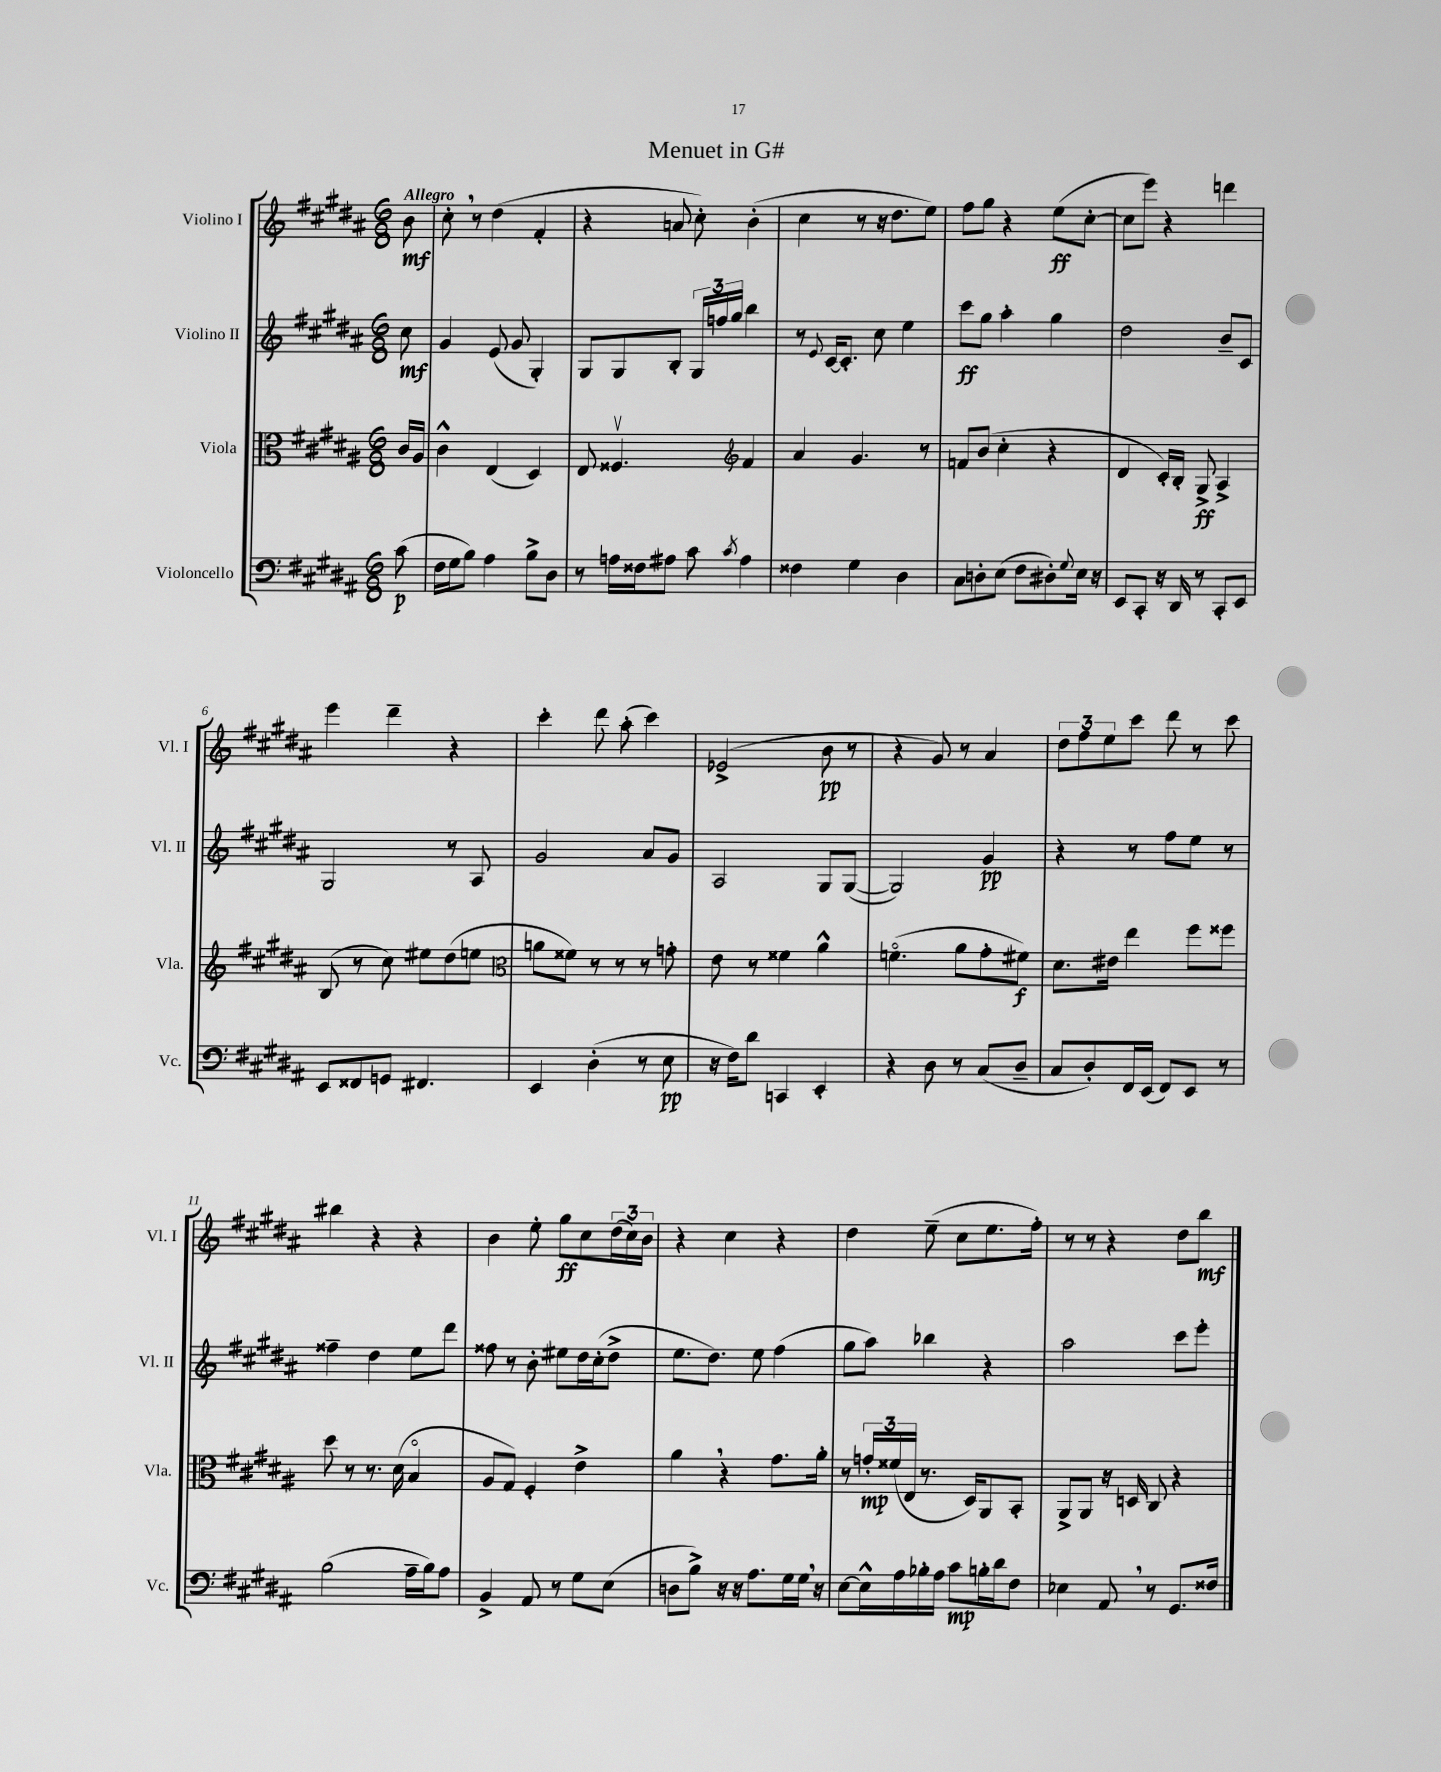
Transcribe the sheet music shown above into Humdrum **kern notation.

**kern	**dynam	**kern	**dynam	**kern	**dynam	**kern	**dynam
*part4	*part4	*part3	*part3	*part2	*part2	*part1	*part1
*staff4	*staff4	*staff3	*staff3	*staff2	*staff2	*staff1	*staff1
*I"Violoncello	*	*I"Viola	*	*I"Violino II	*	*I"Violino I	*
*I'Vc.	*	*I'Vla.	*	*I'Vl. II	*	*I'Vl. I	*
*clefF4	*	*clefC3	*	*clefG2	*	*clefG2	*
*k[f#c#g#d#a#]	*	*k[f#c#g#d#a#]	*	*k[f#c#g#d#a#]	*	*k[f#c#g#d#a#]	*
*M6/8	*	*M6/8	*	*M6/8	*	*M6/8	*
=	=	=	=	=	=	=	=
!	!	!	!	!	!	!LO:TX:a:B:t=Allegro	!
(8c#\	p	16c#/LL	.	8cc#\	mf	8b\	mf
.	.	16A#/JJ	.	.	.	.	.
=1	=1	=1	=1	=1	=1	=1	=1
16F#\LL	.	4c#^^\	.	4g#/	.	8cc#',\	.
16G#\J	.	.	.	.	.	.	.
8B\J)	.	.	.	.	.	8r	.
4A#\	.	(4E/	.	(8e/	.	(4dd#\	.
.	.	.	.	8g#/	.	.	.
8B^\L	.	4D#/)	.	4G#'/)	.	4f#'/	.
8D#\J	.	.	.	.	.	.	.
=2	=2	=2	=2	=2	=2	=2	=2
8r	.	8E/	.	8G#/L	.	4r	.
16An\LL	.	4.F##Xv/	.	8G#/	.	.	.
16F##X\J	.	.	.	.	.	.	.
8A#X\J	.	.	.	8B'/J	.	8an/	.
8c#\	.	.	.	24G#/LL	.	8cc#'\)	.
.	.	.	.	24ffn/	.	.	.
.	.	.	.	24gg#/JJ	.	.	.
8qc#/	.	.	.	.	.	.	.
*	*	*clefG2	*	*	*	*	*
4A#\	.	4f#/	.	4bb\	.	(4b'\	.
=3	=3	=3	=3	=3	=3	=3	=3
4F##X\	.	4a#/	.	8r	.	4cc#\	.
.	.	.	.	8qqe/	.	.	.
.	.	.	.	[16c#/KL	.	.	.
.	.	.	.	8.c#'/J]	.	.	.
4G#\	.	4.g#/	.	.	.	8r	.
.	.	.	.	8cc#\	.	16r	.
.	.	.	.	.	.	8.dd#\L	.
4D#\	.	.	.	4ee\	.	.	.
.	.	8r	.	.	.	8ee\J)	.
=4	=4	=4	=4	=4	=4	=4	=4
8C#\L	.	8fn/L	.	8ccc#\L	ff	8ff#\L	.
8Dn'\	.	(8b/J	.	8gg#\J	.	8gg#\J	.
(8E\J	.	4cc#'\	.	4aa#'\	.	4r	.
8F#\L	.	.	.	.	.	.	.
8D#X'\)	.	4r	.	4gg#\	.	(8ee\L	ff
8qqG#/	.	.	.	.	.	.	.
16E\Jk	.	.	.	.	.	[8cc#'\J	.
16r	.	.	.	.	.	.	.
=5	=5	=5	=5	=5	=5	=5	=5
8EE/L	.	4d#/	.	2dd#\	.	8cc#\L]	.
8CC#'/J	.	.	.	.	.	8eee\J)	.
16r	.	16c#'/LL)	.	.	.	4r	.
16DD#/	.	16B'/JJ	.	.	.	.	.
8r	.	8G#^/	ff	.	.	.	.
8CC#'/L	.	4A#^/	.	8b~/L	.	4dddn\	.
8EE/J	.	.	.	8c#/J	.	.	.
!!LO:LB:g=z
=6	=6	=6	=6	=6	=6	=6	=6
8EE/L	.	(8B/	.	2G#/	.	4eee\	.
8FF##X/	.	8r	.	.	.	.	.
8GGn/J	.	8cc#\)	.	.	.	4ddd#~\	.
4.FF#X/	.	8ee#X\L	.	.	.	.	.
.	.	(8dd#\	.	8r	.	4r	.
.	.	8een\J	.	8A#/	.	.	.
=7	=7	=7	=7	=7	=7	=7	=7
*	*	*clefC3	*	*	*	*	*
4EE/	.	8an\L	.	2g#/	.	4ccc#'\	.
.	.	8f##X\J)	.	.	.	.	.
(4D#'\	.	8r	.	.	.	8ddd#\	.
.	.	8r	.	.	.	(8aa#'\	.
8r	.	8r	.	8a#/L	.	4ccc#\)	.
8E\	pp	8gn'\	.	8g#/J	.	.	.
=8	=8	=8	=8	=8	=8	=8	=8
16r	.	8e\	.	2A#/	.	(2e-X^/	.
16F#\KL)	.	.	.	.	.	.	.
8d#\J	.	8r	.	.	.	.	.
4CCn/	.	4f##X\	.	.	.	.	.
4EE'/	.	4a#^^\	.	8G#/L	.	8b\	pp
.	.	.	.	([8G#/J	.	8r	.
=9	=9	=9	=9	=9	=9	=9	=9
4r	.	(4.fn\	.	2G#/])	.	4r	.
8D#\	.	.	.	.	.	8g#/)	.
8r	.	8a#\L	.	.	.	8r	.
(8C#/L	.	8g#'\	.	4g#/	pp	4a#/	.
8D#~/J	.	8f#X\J)	f	.	.	.	.
=10	=10	=10	=10	=10	=10	=10	=10
8C#/L	.	8.d#\L	.	4r	.	12dd#\L	.
.	.	.	.	.	.	12ff#\	.
8D#'/)	.	.	.	.	.	.	.
.	.	.	.	.	.	12ee\	.
.	.	16e#X\Jk	.	.	.	.	.
16FF#/L	.	4ee\	.	8r	.	8ccc#\J	.
(16EE/JJ	.	.	.	.	.	.	.
8FF#/L)	.	.	.	8ff#\L	.	8ddd#\	.
8EE/J	.	8ff#\L	.	8ee\J	.	8r	.
8r	.	8ff##X\J	.	8r	.	8ccc#\	.
!!LO:LB:g=z
=11	=11	=11	=11	=11	=11	=11	=11
(2B\	.	8dd#\	.	4ff##X~\	.	4bb#X\	.
.	.	8r	.	.	.	.	.
.	.	8.r	.	4dd#\	.	4r	.
.	.	(16d#\	.	.	.	.	.
16A#~\LL	.	4B/	.	8ee\L	.	4r	.
16B\J)	.	.	.	.	.	.	.
8A#\J	.	.	.	8ddd#\J	.	.	.
=12	=12	=12	=12	=12	=12	=12	=12
4BB^/	.	8A#/L	.	8ff##X\	.	4b\	.
.	.	8G#/J)	.	8r	.	.	.
8AA#/	.	4F#'/	.	8b'\	.	8ee'\	.
8r	.	.	.	8ee#X\L	.	8gg#\L	ff
8G#\L	.	4e^\	.	16dd#\L	.	8cc#\	.
.	.	.	.	(16cc#'\J	.	.	.
(8E\J	.	.	.	8dd#^\J	.	(24dd#\L	.
.	.	.	.	.	.	24cc#\)	.
.	.	.	.	.	.	24b\JJ	.
=13	=13	=13	=13	=13	=13	=13	=13
8Dn\L	.	4a#,\	.	8.ee\L	.	4r	.
8B^\J)	.	.	.	.	.	.	.
.	.	.	.	8.dd#\J)	.	.	.
16r	.	4r	.	.	.	4cc#\	.
16r	.	.	.	.	.	.	.
8.A#\L	.	.	.	8ee\	.	.	.
.	.	8.g#\L	.	(4ff#\	.	4r	.
16G#\L	.	.	.	.	.	.	.
16G#,\JJ	.	.	.	.	.	.	.
16r	.	16a#'\Jk	.	.	.	.	.
=14	=14	=14	=14	=14	=14	=14	=14
[8E\L	.	8r	.	8gg#\L	.	4dd#\	.
16E^^\L]	.	24gn'/LL	mp	8aa#\J)	.	.	.
.	.	(24f##X/	.	.	.	.	.
16A#\	.	.	.	.	.	.	.
.	.	24E/JJ	.	.	.	.	.
16B-X'\	.	8.r	.	4bb-X\	.	(8ee~\	.
16A#\JJ	.	.	.	.	.	.	.
8c#\L	mp	.	.	.	.	8cc#\L	.
.	.	16D#/KL)	.	.	.	.	.
16Bn'\L	.	8AA#/	.	4r	.	8.ee\	.
16d#\J	.	.	.	.	.	.	.
8F#\J	.	8BB'/J	.	.	.	.	.
.	.	.	.	.	.	16ff#'\Jk)	.
=15	=15	=15	=15	=15	=15	=15	=15
4E-X\	.	8AA#^/L	.	2aa#\	.	8r	.
.	.	8AA#/J	.	.	.	8r	.
8AA#,/	.	16r	.	.	.	4r	.
.	.	16Dn/	.	.	.	.	.
8r	.	8C#/	.	.	.	.	.
8.GG#/L	.	4r	.	8ccc#\L	.	8dd#\L	.
.	.	.	.	8eee'\J	.	8bb\J	mf
16F##X/Jk	.	.	.	.	.	.	.
==	==	==	==	==	==	==	==
*-	*-	*-	*-	*-	*-	*-	*-
